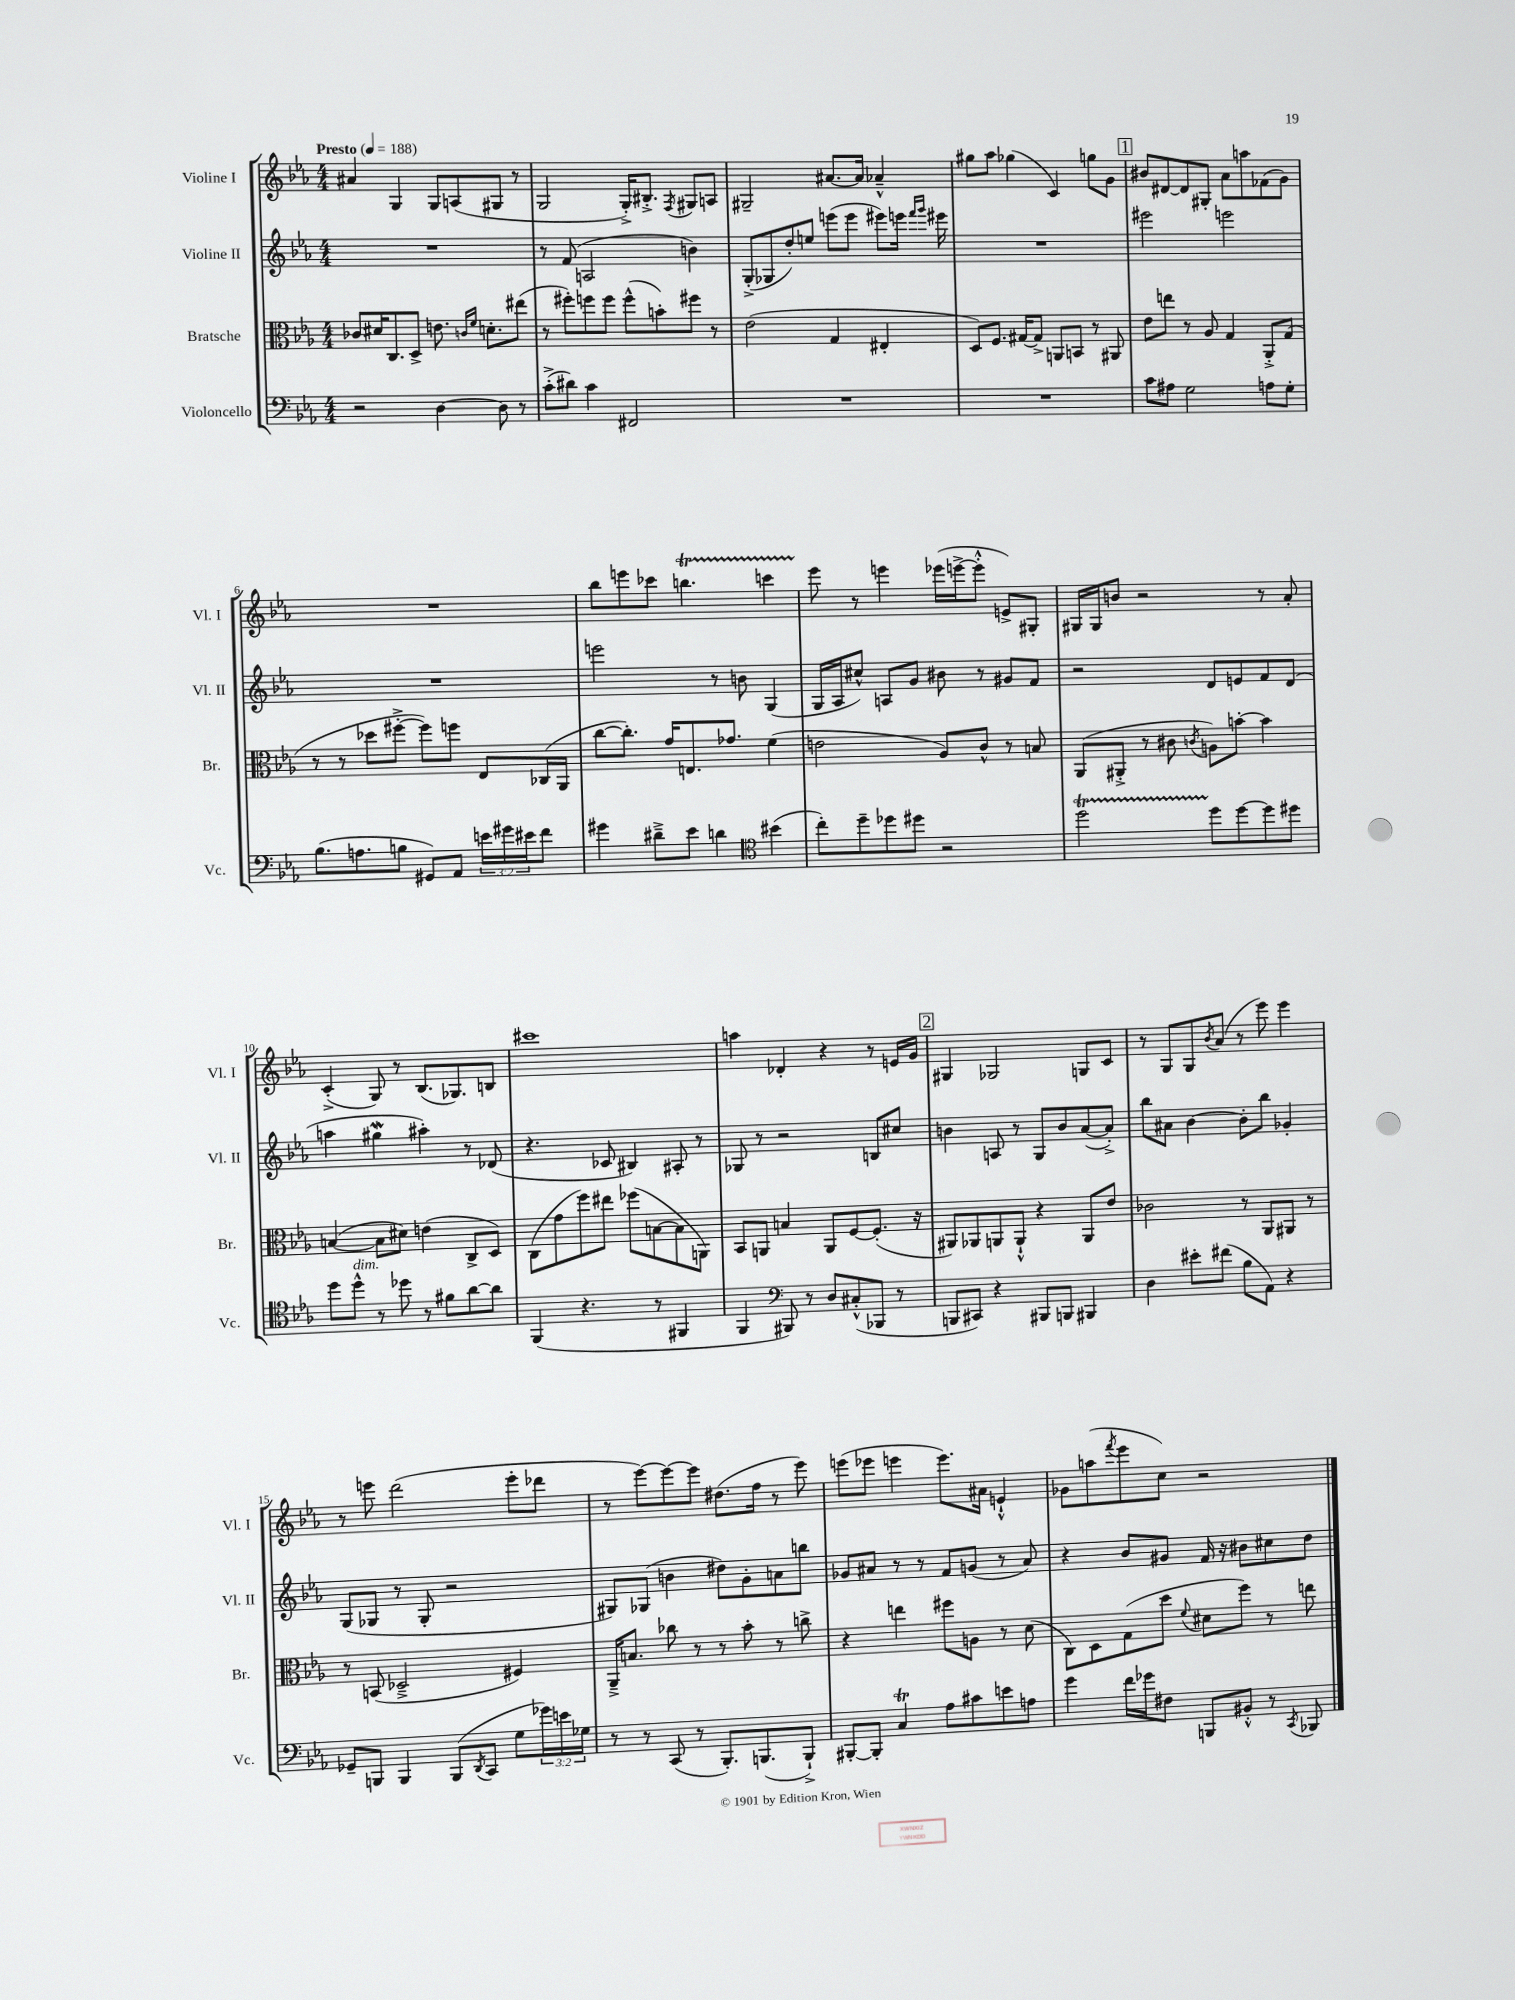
<<
\new StaffGroup <<
\new Staff = "s0" \with { instrumentName = "Violine I" shortInstrumentName = "Vl. I" } {
    \clef treble \key ees \major \numericTimeSignature \time 4/4 \tempo "Presto" 4 = 188
    ais'4 g4 g8 a8( gis8 r8 |
    g2 g16-.->) bis8.-.-> \acciaccatura { f8 } gis8 a8 |
    gis2-- ais'8.~ ais'16 aes'4---^ |
    gis''8 aes''8 ges''4( c'4) g''8 g'8 |
    \mark \markup { \box "1" } bis'8 dis'8~ dis'8 gis8-. aes'8 a''8 fes'8( g'8) |
    R1 |
    bes''8 e'''8 ces'''8 b''4.\startTrillSpan c'''4 |
    ees'''8\stopTrillSpan r8 e'''4 ees'''16( e'''16~-> e'''8-.-^ e'8->) gis8-. |
    gis16 gis16 b'8 r2 r8 aes'8-. |
    c'4-.->( g8) r8 bes8.( ges8.) b8 |
    cis'''1 |
    a''4 des'4-. r4 r8 e'16 g'16 |
    \mark \markup { \box "2" } gis4 ges2 g8 c'8 |
    r8 g8 g8 \acciaccatura { bes'8 } aes'8( r8 ees'''8) ees'''4 |
    r8 e'''8 d'''2( e'''8-. des'''8 |
    r8 ees'''8~) ees'''8~ ees'''8 dis''8.( f''16 r8 ees'''8) |
    e'''8( ees'''8 e'''4 e'''8.) ais'16 e'4-!-^ |
    ges'8 a''8( \acciaccatura { f'''8 } ees'''8 c''8) r2 \bar "|." |
}
\new Staff = "s1" \with { instrumentName = "Violine II" shortInstrumentName = "Vl. II" } {
    \clef treble \key ees \major \numericTimeSignature \time 4/4
    R1 |
    r8 f'8( a2 b'4) |
    g8-.->( ges8 d''8-.) e''8 e'''8( e'''8 eis'''8) e'''16 \grace { f'''16 g'''16 } eis'''16 |
    R1 |
    \mark \markup { \box "1" } eis'''2 e'''2 |
    R1 |
    e'''2 r8 b'8 g4( |
    g16 aes16 cis''8-^) a8 g'8 bis'8 r8 gis'8 f'8 |
    r2 d'8 e'8 f'8 d'8( |
    a''4 gis''4\mordent ais''4-.) r8 des'8( |
    r4. ces'8 bis4) ais8-. r8 |
    ges8 r8 r2 b8 cis''8 |
    \mark \markup { \box "2" } b'4 a8 r8 g8 b'8 aes'8~( aes'8-.->) |
    bes''8 ais'8 bes'4~ bes'8-. bes''8 ges'4-. |
    g8( ges8 r8 ges8-. r2 |
    gis8) ges8( b'4 dis''8) g'8-. a'8 b''8 |
    ges'8 ais'8 r8 r8 f'8 g'8( r8 ais'8) |
    r4 bes'8 gis'8 f'16 r16 bis'8 cis''8 d''8 \bar "|." |
}
\new Staff = "s2" \with { instrumentName = "Bratsche" shortInstrumentName = "Br." } {
    \clef alto \key ees \major \numericTimeSignature \time 4/4
    ces'8 dis'16 c8. d8-> e'8. \grace { c'16 f'16 } d'8.-. eis''8( |
    r8 fis''8-.) f''8 f''8 f''8-^( b'8-.) fis''8 r8 |
    ees'2( g4 eis4-. |
    d8) f8. gis16~ gis8-> a,8 b,8 r8 ais,8 |
    \mark \markup { \box "1" } ees'8 e''8 r8 aes8 g4 aes,8-.-> g8( |
    r8 r8 des''8 fis''8~-.-> fis''8) f''8 ees8 ces16( aes,16 |
    c''8~ c''8.-.) g'16 e8. ges'8. f'4( |
    e'2 aes8) c'8-^ r8 b8 |
    aes,8( ais,8-.-> r8 cis'8 \acciaccatura { c'8 } a8) b'8~-. b'4 |
    b4~( b8 dis'8) e'4( c8-> d8) |
    c8( g'8 f''8) eis''8 fes''8( b8~ b8 a,8) |
    bes,8 a,8 b4 a,8 f8~ f8.-.( r16 |
    \mark \markup { \box "2" } ais,8) aes,8 a,8 a,8-!-^ r4 a,8 ees'8 |
    ces'2 r8 aes,8 ais,8 r8 |
    r8 b,8( des2---> fis4) |
    aes,16---> b8. ces''8 r8 r8 bes'8-. r8 c''8-> |
    r4 e''4 fis''8 a8 r8 d'8( |
    c8) d8 g8( d''8 \appoggiatura { f'8 } dis'8 f''8) r8 e''8 \bar "|." |
}
\new Staff = "s3" \with { instrumentName = "Violoncello" shortInstrumentName = "Vc." } {
    \clef bass \key ees \major \numericTimeSignature \time 4/4 \override Staff.TupletNumber.text = #tuplet-number::calc-fraction-text
    r2 d4~ d8 r8 |
    c'8-.->( dis'8) c'4 fis,2 |
    R1 |
    R1 |
    \mark \markup { \box "1" } c'8 ais8 g2 a8 g8-. |
    bes8.( a8. b8 gis,8) aes,8 \tuplet 3/2 { e'16 gis'16 eis'16 } f'8 |
    gis'4 dis'8---> ees'8 d'4 \clef tenor bis'4( |
    c''8-.) d''8-- des''8 dis''8 r2 |
    d''2\startTrillSpan d''8\stopTrillSpan d''8~ d''8 dis''8 |
    d''8 d''8-^^\markup { \italic "dim." } r8 des''8 r8 fis'8 aes'8~ aes'8 |
    f,4( r4. r8 fis,4 |
    f,4 \clef bass bis,,8) r8 d8 cis8-.-^( bes,,8 r8 |
    \mark \markup { \box "2" } b,,8 cis,8) r4 bis,,8 b,,8 bis,,4 |
    d4 eis'8-. fis'8( bes8 aes,8) r4 |
    ges,8-- b,,8 b,,4 b,,8( \acciaccatura { d,8 } c,8 g8 \tuplet 3/2 { ges'16) e'16 ges16 } |
    r8 r8 c,8( r8 bes,,8.-.) b,,8.( b,,8-!->) |
    bis,,8~-. bis,,8-. c4\trill aes8 cis'8 e'8 a8 |
    g'4 f'16 ges'16 fis8 b,,8 bis,8-.-^ r8 \acciaccatura { c,8 } bes,,8 \bar "|." |
}
>>
>>
